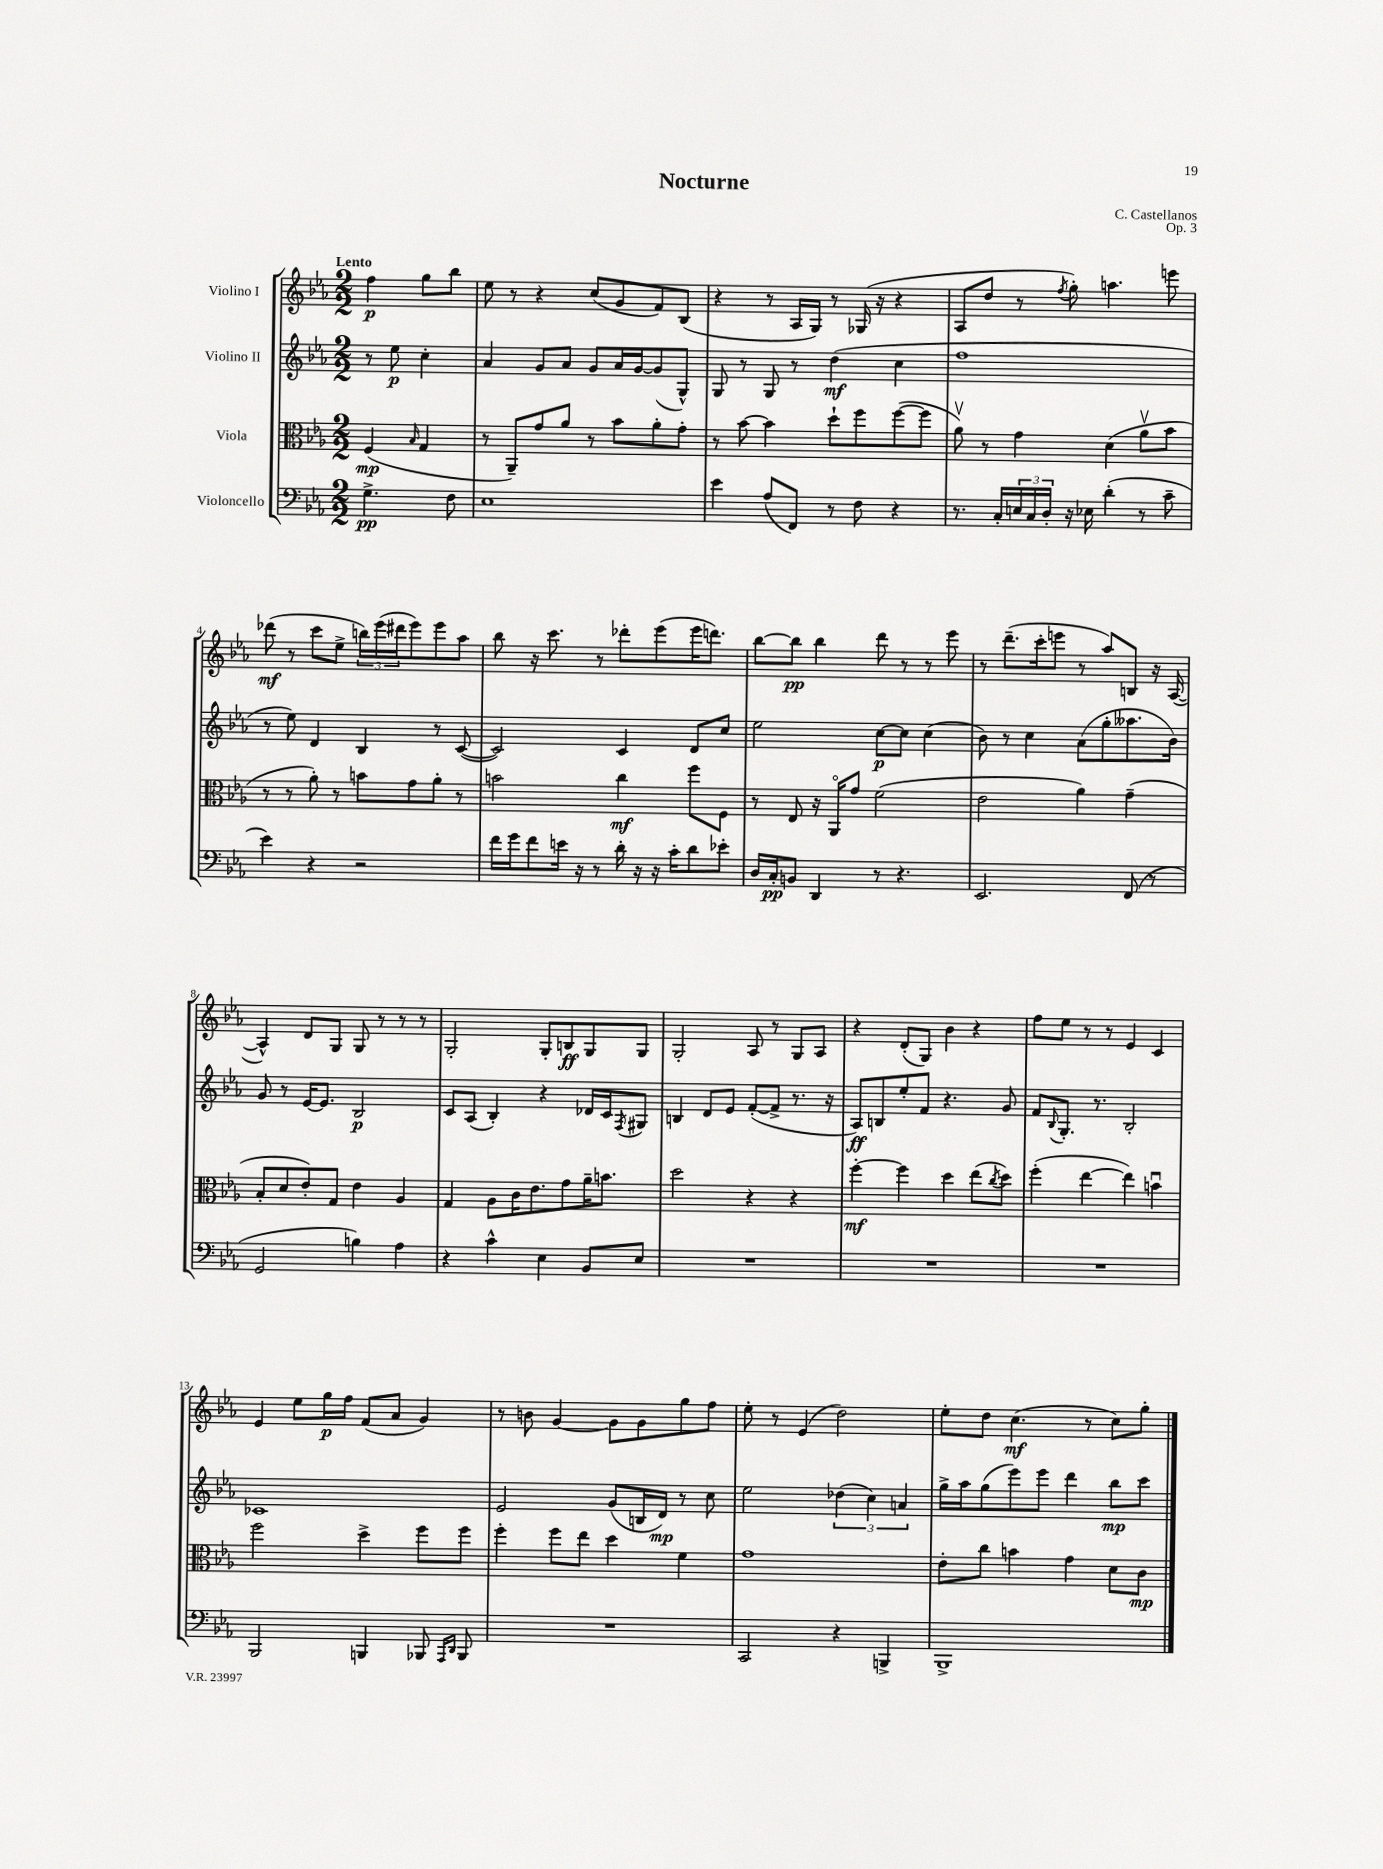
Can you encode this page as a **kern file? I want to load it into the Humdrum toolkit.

**kern	**dynam	**kern	**dynam	**kern	**dynam	**kern	**dynam
*part4	*part4	*part3	*part3	*part2	*part2	*part1	*part1
*staff4	*staff4	*staff3	*staff3	*staff2	*staff2	*staff1	*staff1
*I"Violoncello	*	*I"Viola	*	*I"Violino II	*	*I"Violino I	*
*clefF4	*	*clefC3	*	*clefG2	*	*clefG2	*
*k[b-e-a-]	*	*k[b-e-a-]	*	*k[b-e-a-]	*	*k[b-e-a-]	*
*M2/2	*	*M2/2	*	*M2/2	*	*M2/2	*
=	=	=	=	=	=	=	=
!	!	!	!	!	!	!LO:TX:a:B:t=Lento	!
4.G^\	pp	(4F/	mp	8r	.	4ff\	p
.	.	.	.	8ee-\	p	.	.
.	.	16qqB-/	.	.	.	.	.
.	.	4G/	.	4cc'\	.	8gg\L	.
8F\	.	.	.	.	.	8bb-\J	.
=1	=1	=1	=1	=1	=1	=1	=1
1E-	.	8r	.	4a-/	.	8ee-\	.
.	.	8AA-~/L)	.	.	.	8r	.
.	.	8g/	.	8g/L	.	4r	.
.	.	8a-/J	.	8a-/J	.	.	.
.	.	8r	.	8g/L	.	(8cc/L	.
.	.	8b-\L	.	16a-/L	.	8g/	.
.	.	.	.	[16g/J	.	.	.
.	.	8a-'\	.	(8g/]	.	8f/)	.
.	.	8g'\J	.	8G^^/J)	.	(8B-/J	.
=2	=2	=2	=2	=2	=2	=2	=2
4e-\	.	8r	.	8G/	.	4r	.
.	.	[8b-\	.	8r	.	.	.
(8A-/L	.	4b-\]	.	8G/	.	8r	.
8FF/J)	.	.	.	8r	.	16A-/LL	.
.	.	.	.	.	.	16G/JJ)	.
8r	.	8dd`\L	.	(4dd\	mf	8r	.
8F\	.	8ff\	.	.	.	(16G-X/	.
.	.	.	.	.	.	16r	.
4r	.	([8ff\	.	4cc\	.	4r	.
.	.	8ff\J]	.	.	.	.	.
=3	=3	=3	=3	=3	=3	=3	=3
8.r	.	8a-v\)	.	1ff	.	8A-/L	.
.	.	8r	.	.	.	8dd/J	.
16C'/LL	.	.	.	.	.	.	.
24En/	.	4g\	.	.	.	8r	.
24C/	.	.	.	.	.	.	.
24D'/JJ	.	.	.	.	.	.	.
.	.	.	.	.	.	8qff/	.
16r	.	.	.	.	.	8gg'\)	.
16E-X\	.	.	.	.	.	.	.
(4d'\	.	(4d\	.	.	.	4.aan\	.
8r	.	8a-v\L	.	.	.	.	.
8c~\	.	8b-\J	.	.	.	8eeen\	.
!!LO:LB:g=z
=4	=4	=4	=4	=4	=4	=4	=4
4e-\)	.	8r	.	8r	.	(8ddd-X\	mf
.	.	8r	.	8ee-\)	.	8r	.
4r	.	8a-'\)	.	4d/	.	8ccc\L	.
.	.	8r	.	.	.	8ee-^\J	.
2r	.	8bn\L	.	4B-/	.	24bbn\LL)	.
.	.	.	.	.	.	(24eee-\	.
.	.	.	.	.	.	24ddd#X\J	.
.	.	8g\	.	.	.	8eee-\)	.
.	.	8a-'\J	.	8r	.	8eee-\	.
.	.	8r	.	([8c/	.	8aa-\J	.
=5	=5	=5	=5	=5	=5	=5	=5
16f\LL	.	2bn\	.	2c/])	.	8bb-\	.
16g\J	.	.	.	.	.	.	.
8f\	.	.	.	.	.	16r	.
.	.	.	.	.	.	8.ccc\	.
16en\Jk	.	.	.	.	.	.	.
16r	.	.	.	.	.	.	.
8r	.	.	.	.	.	8r	.
16d'\	.	4cc\	mf	4c/	.	8ddd-X'\L	.
16r	.	.	.	.	.	.	.
16r	.	.	.	.	.	(8eee-\	.
16c'\KL	.	.	.	.	.	.	.
8d\	.	8ff\L	.	8d/L	.	16eee-\K	.
.	.	.	.	.	.	8.dddn\J)	.
8e-X'\J	.	8F\J	.	8cc/J	.	.	.
=6	=6	=6	=6	=6	=6	=6	=6
16D/LL	.	8r	.	2ee-\	.	[8bb-\L	.
16C'/J	pp	.	.	.	.	.	.
8BBn/J	.	8E-/	.	.	.	8bb-\J]	pp
4DD/	.	16r	.	.	.	4bb-\	.
.	.	16AA-/KL	.	.	.	.	.
.	.	8g/J	.	.	.	.	.
8r	.	(2f\	.	[8cc\L	p	8ddd\	.
4.r	.	.	.	8cc\J]	.	8r	.
.	.	.	.	(4cc\	.	8r	.
.	.	.	.	.	.	8eee-\	.
=7	=7	=7	=7	=7	=7	=7	=7
2.EE-/	.	2e-\	.	8b-\)	.	8r	.
.	.	.	.	8r	.	(8.ddd~\L	.
.	.	.	.	4cc\	.	.	.
.	.	.	.	.	.	16ccc'\k	.
.	.	.	.	.	.	8eeen\J	.
.	.	4a-\)	.	(8a-\L	.	8r	.
.	.	.	.	8gg'\	.	8aa-/L)	.
(8FF/	.	(4g~\	.	8.aa--X\	.	8Bn/J	.
8r	.	.	.	.	.	16r	.
.	.	.	.	16b-\Jk)	.	([16A-/	.
!!LO:LB:g=z
=8	=8	=8	=8	=8	=8	=8	=8
2GG/	.	8B-'/L	.	8g/	.	4A-^^/])	.
.	.	8d/	.	8r	.	.	.
.	.	8e-'/)	.	[16e-/KL	.	8d/L	.
.	.	.	.	8.e-/J]	.	.	.
.	.	8G/J	.	.	.	8G/J	.
4Bn\)	.	4e-\	.	2B-/	p	8G/	.
.	.	.	.	.	.	8r	.
4A-\	.	4A-/	.	.	.	8r	.
.	.	.	.	.	.	8r	.
=9	=9	=9	=9	=9	=9	=9	=9
4r	.	4G/	.	8c/L	.	2G'/	.
.	.	.	.	(8A-/J	.	.	.
4c^^\	.	8A-\L	.	4B-'/)	.	.	.
.	.	16c\K	.	.	.	.	.
.	.	8.e-\	.	.	.	.	.
4E-\	.	.	.	4r	.	8G'/L	.
.	.	8g\	.	.	.	8Bn/	ff
8BB-/L	.	16a-~\K	.	16d-X/LL	.	8G/	.
.	.	8.bn\J	.	16c/J	.	.	.
.	.	.	.	8qF/	.	.	.
8E-/J	.	.	.	8G#X/J	.	8G/J	.
=10	=10	=10	=10	=10	=10	=10	=10
1r	.	2dd\	.	4Bn/	.	2G'/	.
.	.	.	.	8d/L	.	.	.
.	.	.	.	8e-/J	.	.	.
.	.	4r	.	([8f'/L	.	8A-/	.
.	.	.	.	8f^/J]	.	8r	.
.	.	4r	.	8.r	.	8G/L	.
.	.	.	.	.	.	8A-/J	.
.	.	.	.	16r	.	.	.
=11	=11	=11	=11	=11	=11	=11	=11
1r	.	[4ff'\	mf	8A-/L)	ff	4r	.
.	.	.	.	8Bn/	.	.	.
.	.	4ff\]	.	8ee-'/	.	(8d'/L	.
.	.	.	.	8f/J	.	8G/J)	.
.	.	4dd\	.	4.r	.	4b-\	.
.	.	(8ee-\L	.	.	.	4r	.
.	.	8qcc/	.	.	.	.	.
.	.	8dd\J)	.	8g/	.	.	.
=12	=12	=12	=12	=12	=12	=12	=12
1r	.	(4ff'\	.	8f/L	.	8ff\L	.
.	.	.	.	8qqB-/	.	.	.
.	.	.	.	8.G'/J	.	8ee-\J	.
.	.	[4ee-\	.	.	.	8r	.
.	.	.	.	8.r	.	.	.
.	.	.	.	.	.	8r	.
.	.	4ee-\])	.	2B-'/	.	4e-/	.
.	.	4bnu\	.	.	.	4c/	.
!!LO:LB:g=z
=13	=13	=13	=13	=13	=13	=13	=13
2BBB-/	.	2ff\	.	1c-X	.	4e-/	.
.	.	.	.	.	.	8ee-\L	.
.	.	.	.	.	.	16gg\L	p
.	.	.	.	.	.	16ff\JJ	.
4BBBn/	.	4dd^\	.	.	.	(8f/L	.
.	.	.	.	.	.	8a-/J	.
8BBB-X/	.	8ff\L	.	.	.	4g/)	.
16qqAAA-/LL	.	.	.	.	.	.	.
16qqDD/JJ	.	.	.	.	.	.	.
8BBB-/	.	8ff\J	.	.	.	.	.
=14	=14	=14	=14	=14	=14	=14	=14
1r	.	4ff'\	.	2e-/	.	8r	.
.	.	.	.	.	.	8bn\	.
.	.	8ff\L	.	.	.	[4g/	.
.	.	8ee-\J	.	.	.	.	.
.	.	4dd\	.	(8g/L	.	8g\L]	.
.	.	.	.	16Bn/L	.	8g\	.
.	.	.	.	16d/JJ)	mp	.	.
.	.	4f\	.	8r	.	8gg\	.
.	.	.	.	8cc\	.	8ff\J	.
=15	=15	=15	=15	=15	=15	=15	=15
2CC/	.	1g	.	2ee-\	.	8ee-'\	.
.	.	.	.	.	.	8r	.
.	.	.	.	.	.	(4e-/	.
4r	.	.	.	(6dd-X\	.	2dd\)	.
.	.	.	.	6cc\)	.	.	.
4BBBn^/	.	.	.	.	.	.	.
.	.	.	.	6an/	.	.	.
=16	=16	=16	=16	=16	=16	=16	=16
1BBB-^	.	8e-'\L	.	16gg^\LL	.	8ee-'\L	.
.	.	.	.	16aa-\J	.	.	.
.	.	8cc\J	.	(8gg\	.	8dd\J	.
.	.	4bn\	.	8eee-\)	.	(4.cc\	mf
.	.	.	.	8eee-\J	.	.	.
.	.	4g\	.	4ddd\	.	.	.
.	.	.	.	.	.	8r	.
.	.	8d\L	.	8bb-\L	mp	8cc\L)	.
.	.	8c\J	mp	8ccc\J	.	8gg'\J	.
==	==	==	==	==	==	==	==
*-	*-	*-	*-	*-	*-	*-	*-
